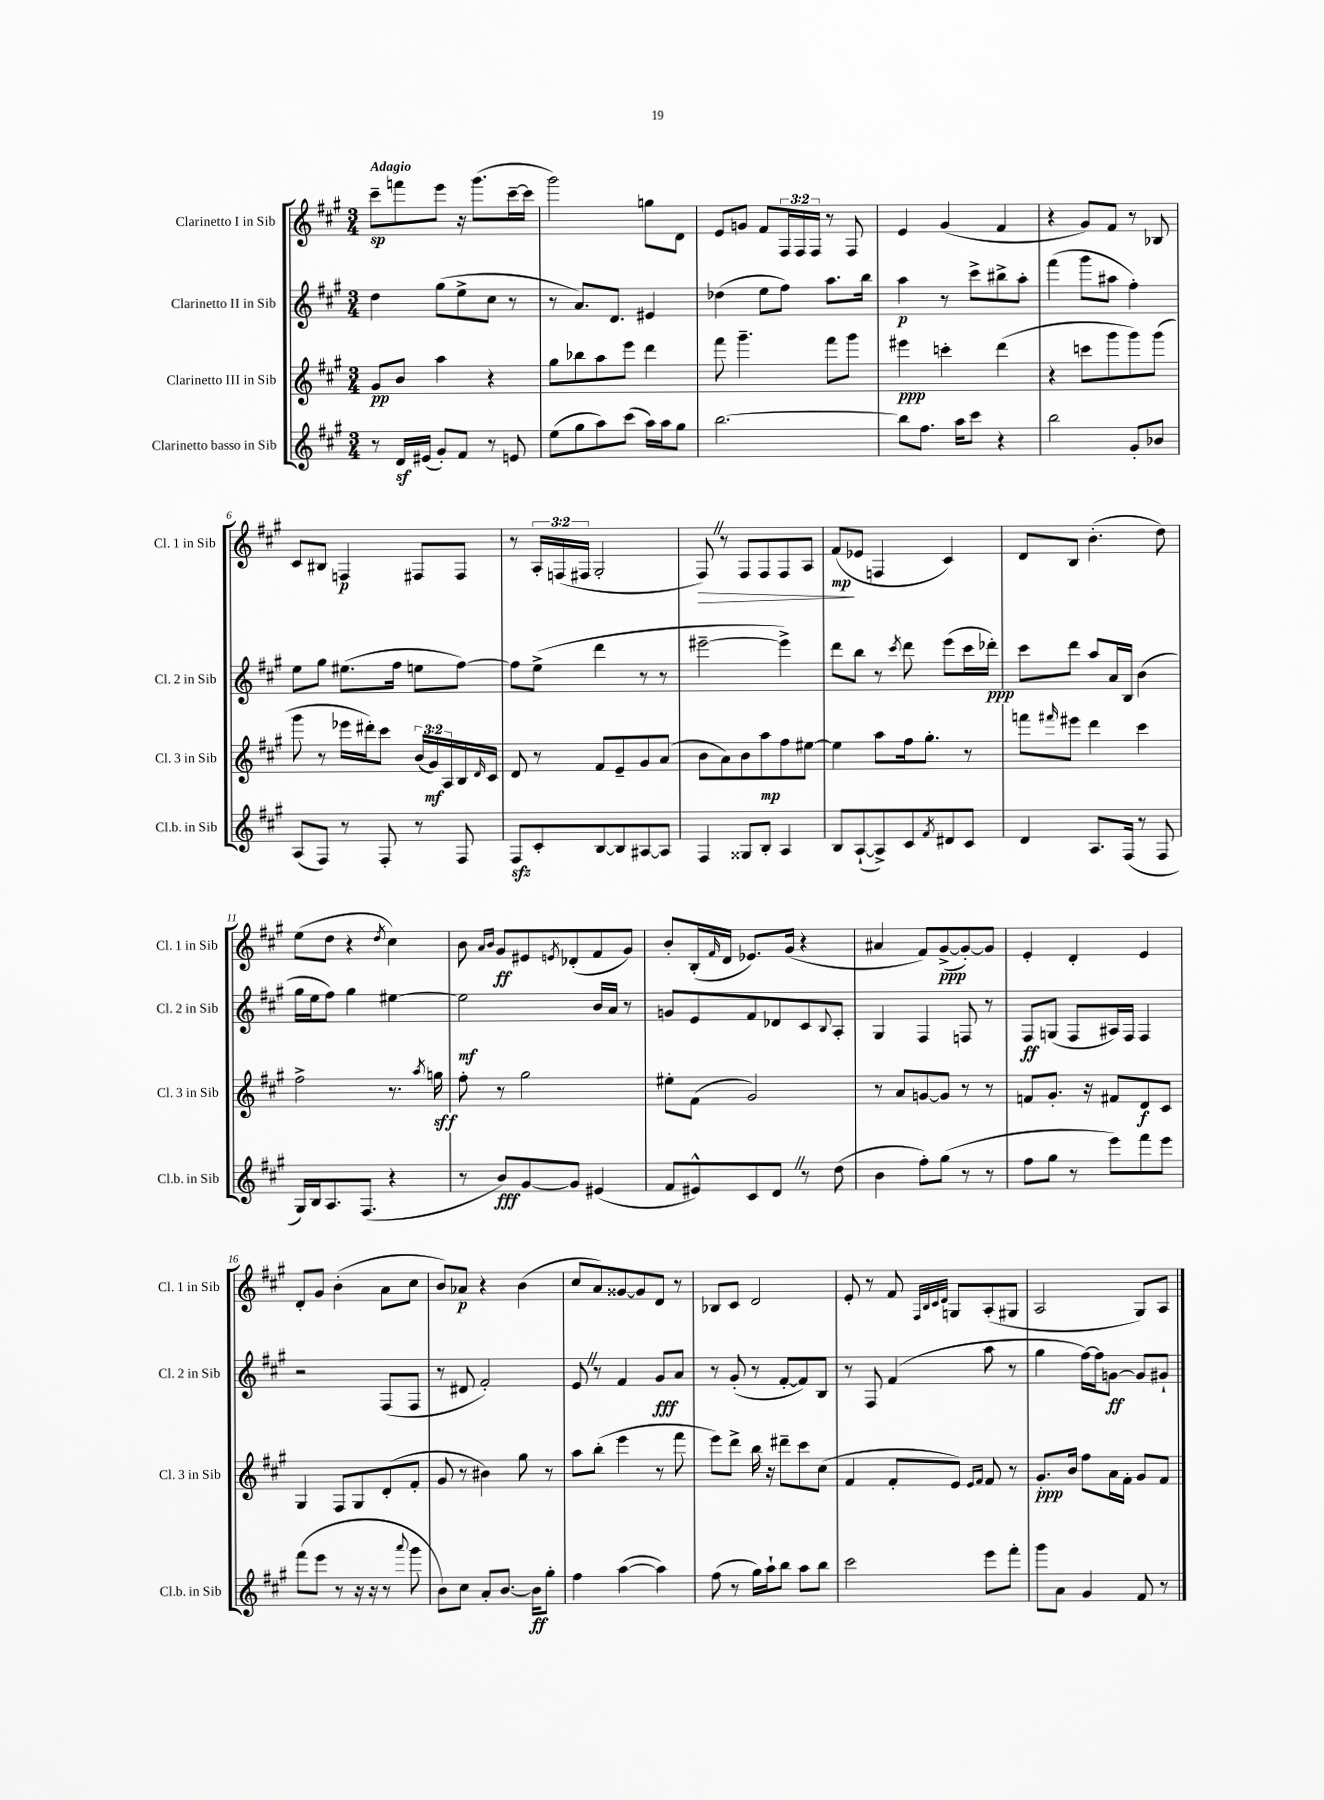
<<
\new StaffGroup <<
\new Staff = "s0" \with { instrumentName = "Clarinetto I in Sib" shortInstrumentName = "Cl. 1 in Sib" } {
    \clef treble \key a \major \numericTimeSignature \time 3/4 \override Staff.TupletNumber.text = #tuplet-number::calc-fraction-text \tempo "Adagio"
    cis'''8--\sp f'''8 e'''8 r16 gis'''8.( cis'''16~-- cis'''16 |
    gis'''2) g''8 d'8 |
    e'8 g'8 fis'8 \tuplet 3/2 { fis16 fis16 fis16 } r8 fis8 |
    e'4 gis'4( fis'4 |
    r4 gis'8) fis'8 r8 bes8 |
    cis'8 bis8 f4\p fis8 fis8 |
    r8 \tuplet 3/2 { a16-. f16( fis16 } gis2-. |
    fis8\>) \once \override BreathingSign.text = \markup { \musicglyph "scripts.caesura.straight" } \breathe r8 fis8 fis8 fis8 a8 |
    fis'8\mp\!( ees'8 f4 cis'4) |
    d'8 b8 b'4.-.( d''8) |
    e''8( d''8 r4 \acciaccatura { d''8 } cis''4) |
    b'8 \grace { a'16 b'16 } gis'8\ff eis'8 \acciaccatura { e'8 } des'8-.( fis'8 gis'8) |
    b'8-. b16-.( \grace { fis'16 } d'16 ees'8.) gis'16( r4 |
    ais'4 fis'8) gis'8~->\ppp( gis'8~-.) gis'8 |
    e'4-. d'4-. e'4 |
    d'8-. gis'8 b'4-.( a'8 cis''8 |
    b'8) aes'8\p r4 b'4( |
    cis''8 a'8) gisis'8~ gisis'8 d'8 r8 |
    bes8 cis'8 d'2 |
    e'8-. r8 fis'8 \grace { fis32 b32 cis'32 d'32 } g8 a8-.( gis8 |
    a2 gis8) a8 \bar "|." |
}
\new Staff = "s1" \with { instrumentName = "Clarinetto II in Sib" shortInstrumentName = "Cl. 2 in Sib" } {
    \clef treble \key a \major \numericTimeSignature \time 3/4
    d''4 gis''8( e''8-> cis''8 r8 |
    r8 a'8.) d'8. eis'4 |
    des''4( e''8 fis''8) a''8. b''16 |
    a''4\p r8 cis'''8-> bis''8-> a''8-. |
    fis'''4( gis'''8 ais''8 fis''4-.) |
    e''8 gis''8 eis''8.( fis''16 e''8 fis''8~) |
    fis''8 e''8->( d'''4 r8 r8 |
    eis'''2~-- eis'''4->) |
    d'''8 b''8 r8 \acciaccatura { cis'''8 } d'''8 e'''8( cis'''16 des'''16-.\ppp) |
    cis'''8 d'''8 a''8 a'16 b16 b'4( |
    gis''16 e''16 fis''8) gis''4 eis''4~ |
    eis''2\mf b'16 a'16 r8 |
    g'8 e'8 fis'8 des'8 cis'8 \appoggiatura { b8 } a8-. |
    gis4 fis4 f8 r8 |
    fis8\ff g8( fis8 ais16) fis16 fis4 |
    r2 fis8( fis8 |
    r8 dis'8 fis'2-.) |
    e'8 \once \override BreathingSign.text = \markup { \musicglyph "scripts.caesura.straight" } \breathe r8 fis'4 gis'8\fff a'8 |
    r8 gis'8-.( r8 fis'8~-. fis'8) b8 |
    r8 fis8 fis'4( a''8 r8 |
    gis''4 fis''16~) fis''16 g'8~\ff g'8 gis'8-! \bar "|." |
}
\new Staff = "s2" \with { instrumentName = "Clarinetto III in Sib" shortInstrumentName = "Cl. 3 in Sib" } {
    \clef treble \key a \major \numericTimeSignature \time 3/4 \override Staff.TupletNumber.text = #tuplet-number::calc-fraction-text
    gis'8\pp b'8 a''4 r4 |
    gis''8 bes''8 a''8 e'''8 d'''4 |
    fis'''8 gis'''4.-- fis'''8 gis'''8 |
    eis'''4\ppp c'''4-. d'''4( |
    r4 c'''8 gis'''8 gis'''8) gis'''8( |
    gis'''8 r8 ees'''16 dis'''16-.) cis'''8 \tuplet 3/2 { b'16( gis'16\mf) a16 } b16 \grace { d'16 } cis'16 |
    d'8 r8 fis'8 e'8-- gis'8 a'8( |
    b'8 a'8) b'8 a''8\mp fis''8 eis''8~ |
    eis''4 a''8 fis''16 gis''8.-. r8 |
    f'''8 \grace { fis'''16 } eis'''8 d'''4 cis'''4 |
    fis''2-> r8. \acciaccatura { a''8 } g''16\sff |
    fis''8-. r8 gis''2 |
    eis''8-. fis'8( gis'2) |
    r8 a'8 g'8~ g'8 r8 r8 |
    f'8 gis'8.-. r16 fis'8 d'8\f cis'8 |
    gis4 fis8 gis8 d'8-.( fis'8-. |
    gis'8 r8 bis'4) gis''8 r8 |
    a''8 b''8-.( e'''4 r8 fis'''8 |
    e'''8) d'''8-> b''16 r16 dis'''8-- cis'''8 cis''8( |
    fis'4 fis'8-. e'8) \grace { e'16 fis'16 } fis'8 r8 |
    gis'8.-.\ppp b'16 fis''8 a'16 fis'16-. gis'8 fis'8 \bar "|." |
}
\new Staff = "s3" \with { instrumentName = "Clarinetto basso in Sib" shortInstrumentName = "Cl.b. in Sib" } {
    \clef treble \key a \major \numericTimeSignature \time 3/4
    r8 d'16\sf eis'16( gis'8-.) fis'8 r8 e'8 |
    e''8( gis''8 a''8) cis'''8( a''16) a''16 gis''8 |
    b''2.~ |
    b''8 fis''8. a''16 cis'''8 r4 |
    b''2 gis'8-. bes'8 |
    a8( fis8) r8 fis8-. r8 fis8 |
    fis8\sfz cis'8-. b8~ b8 ais8~ ais8 |
    fis4 gisis8 b8-. a4 |
    b8 a8~-!( a8->) cis'8 \acciaccatura { fis'8 } dis'8 cis'8 |
    d'4 a8. fis16( r8 fis8 |
    gis16) b16 a8. fis8.( r4 |
    r8 b'8\fff) gis'8~ gis'8 eis'4( |
    fis'8 eis'8-^) cis'8 d'8 \once \override BreathingSign.text = \markup { \musicglyph "scripts.caesura.straight" } \breathe r8 d''8( |
    b'4 fis''8-.) gis''8( r8 r8 |
    fis''8 gis''8 r8 e'''8) fis'''8 e'''8 |
    fis'''8( e'''8 r8 r16 r16 r8 \appoggiatura { a'''8 } gis'''8 |
    b'8) cis''8 a'8-. b'8.~ b'16\ff gis''8-. |
    fis''4 a''4~( a''4) |
    fis''8( r8 gis''16) a''16-! b''8 a''8 b''8 |
    cis'''2 e'''8 fis'''8-. |
    gis'''8 a'8 gis'4 fis'8 r8 \bar "|." |
}
>>
>>
